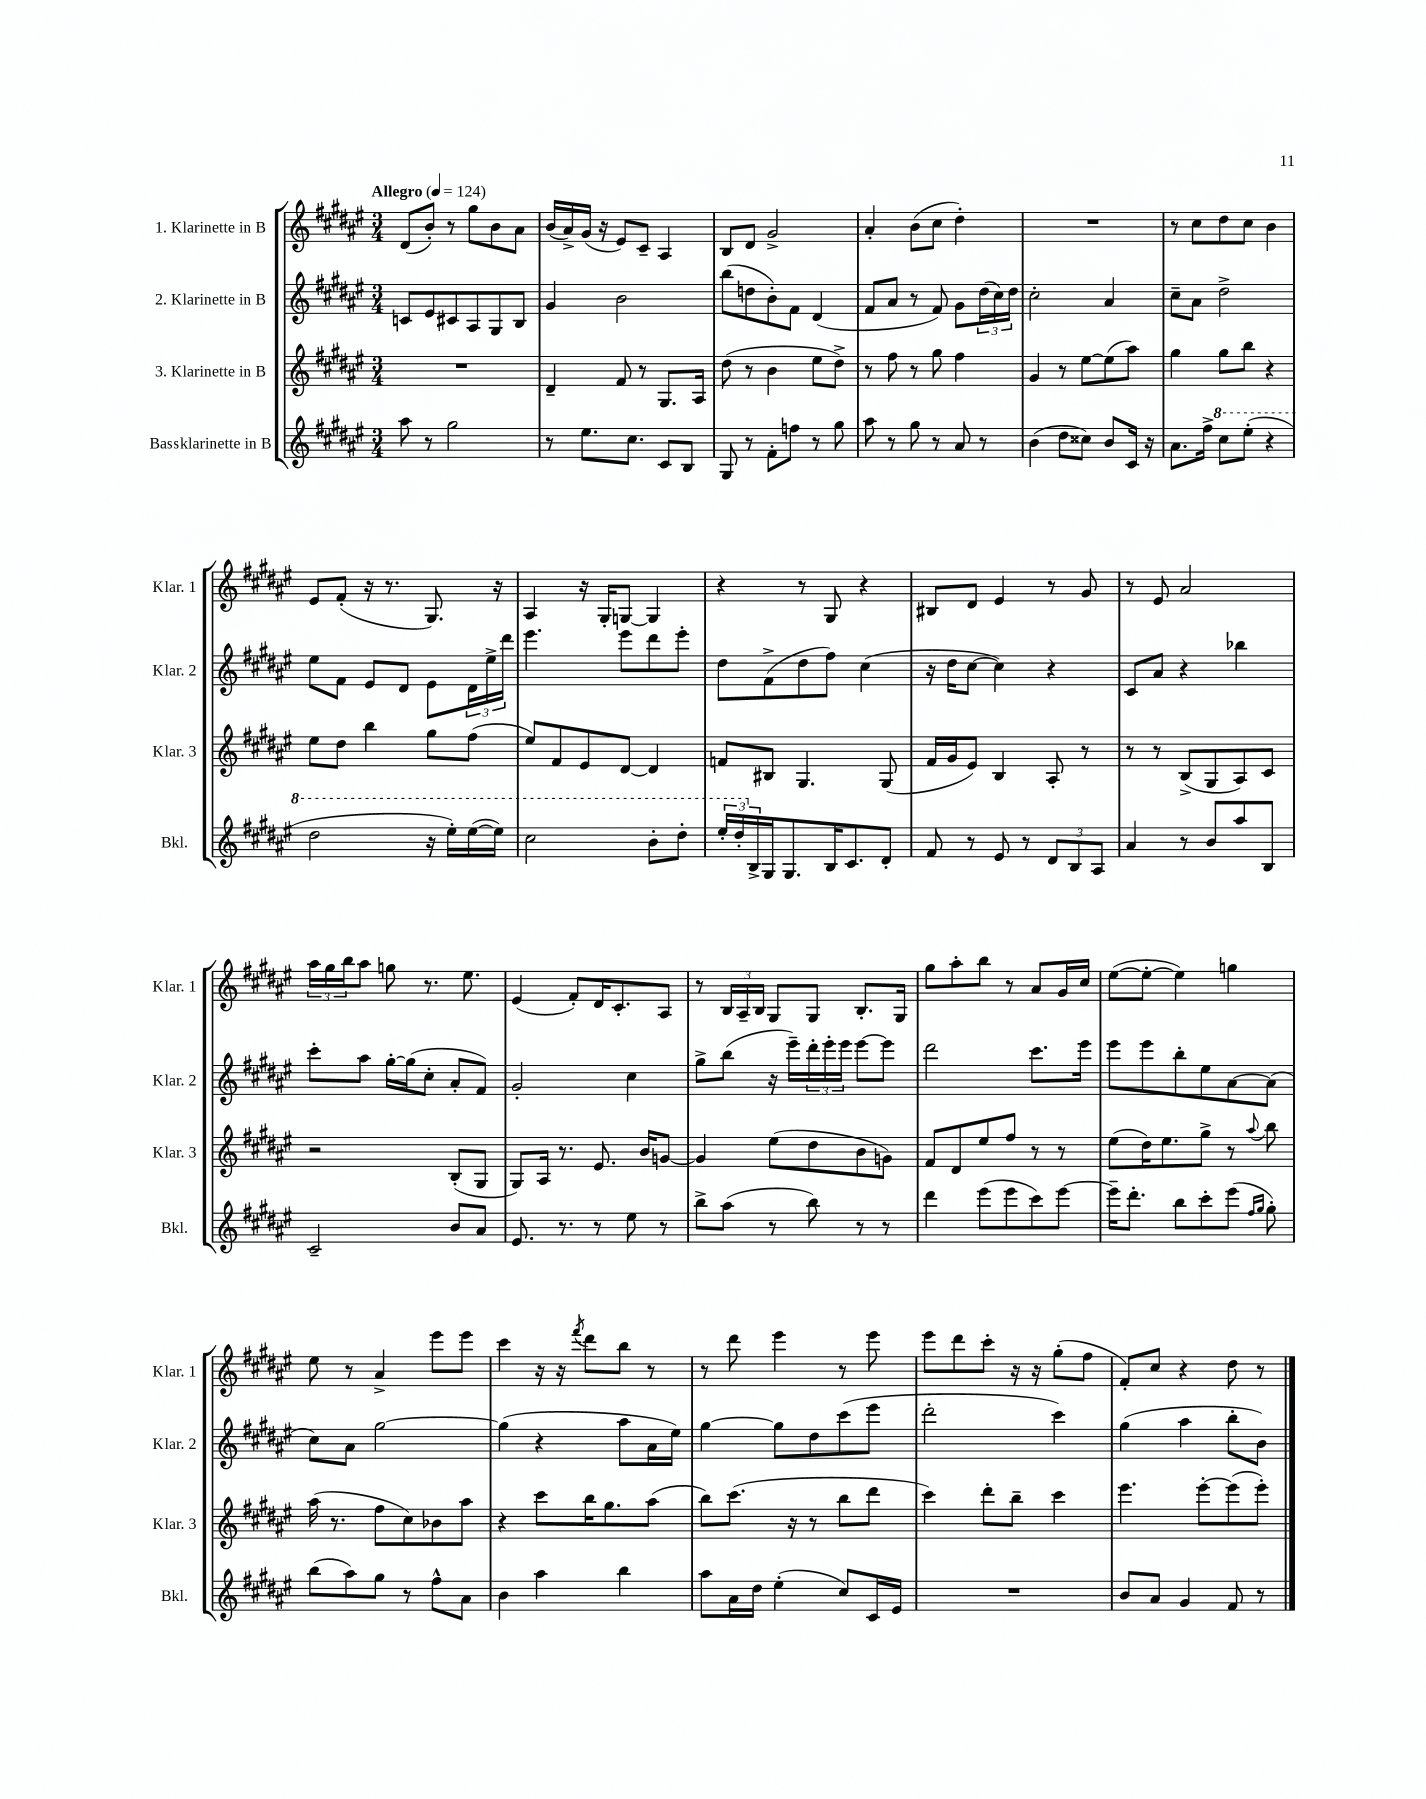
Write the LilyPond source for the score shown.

<<
\new StaffGroup <<
\new Staff = "s0" \with { instrumentName = "1. Klarinette in B" shortInstrumentName = "Klar. 1" } {
    \clef treble \key fis \major \numericTimeSignature \time 3/4 \tempo "Allegro" 4 = 124
    dis'8( b'8-.) r8 gis''8 b'8 ais'8 |
    b'16( ais'16->) gis'16( r16 eis'8) cis'8-- ais4 |
    b8 dis'8 gis'2-> |
    ais'4-. b'8( cis''8 dis''4-.) |
    R2. |
    r8 cis''8 dis''8 cis''8 b'4 |
    eis'8 fis'8-.( r16 r8. gis8.) r16 |
    ais4 r16 gis16-. g8~ g4 |
    r4 r8 gis8 r4 |
    bis8 dis'8 eis'4 r8 gis'8 |
    r8 eis'8 ais'2 |
    \tuplet 3/2 { ais''16 gis''16 b''16 } ais''8 g''8 r8. eis''8. |
    eis'4( fis'8-.) dis'16 cis'8.-. ais8 |
    r8 \tuplet 3/2 { b16 ais16-- b16 } gis8 gis8 b8.-. gis16 |
    gis''8 ais''8-. b''8 r8 ais'8 gis'16 cis''16 |
    eis''8~( eis''8~-. eis''4) g''4 |
    eis''8 r8 ais'4-> eis'''8 eis'''8 |
    cis'''4 r16 r16 \acciaccatura { fis'''8 } dis'''8 b''8 r8 |
    r8 dis'''8 eis'''4 r8 eis'''8 |
    eis'''8 dis'''8 cis'''8-. r16 r16 gis''8-.( fis''8 |
    fis'8-.) cis''8 r4 dis''8 r8 \bar "|." |
}
\new Staff = "s1" \with { instrumentName = "2. Klarinette in B" shortInstrumentName = "Klar. 2" } {
    \clef treble \key fis \major \numericTimeSignature \time 3/4
    c'8 eis'8 cis'8 ais8 gis8 b8 |
    gis'4 b'2 |
    b''8( d''8 b'8-.) fis'8 dis'4( |
    fis'8 ais'8 r8 fis'8) gis'8 \tuplet 3/2 { dis''16( cis''16) dis''16 } |
    cis''2-. ais'4 |
    cis''8-- ais'8 dis''2-> |
    eis''8 fis'8 eis'8 dis'8 eis'8 \tuplet 3/2 { dis'16 eis''16-> dis'''16 } |
    eis'''4. eis'''8 dis'''8 eis'''8-. |
    dis''8 fis'8->( dis''8 fis''8) cis''4( |
    r16 dis''16 cis''8~ cis''4) r4 |
    cis'8 ais'8 r4 bes''4 |
    cis'''8-. ais''8 gis''16~-. gis''16( cis''8-. ais'8-. fis'8) |
    gis'2-. cis''4 |
    gis''8-> b''8( r16 eis'''16--) \tuplet 3/2 { dis'''16-. eis'''16-. eis'''16 } eis'''8~ eis'''8 |
    dis'''2 cis'''8. eis'''16 |
    eis'''8 eis'''8 b''8-. eis''8 ais'8~ ais'8( |
    cis''8) ais'8 gis''2~ |
    gis''4( r4 ais''8 ais'16 eis''16) |
    gis''4~ gis''8 dis''8 cis'''8( eis'''8 |
    dis'''2-. cis'''4) |
    gis''4( ais''4 b''8-. b'8) \bar "|." |
}
\new Staff = "s2" \with { instrumentName = "3. Klarinette in B" shortInstrumentName = "Klar. 3" } {
    \clef treble \key fis \major \numericTimeSignature \time 3/4
    R2. |
    dis'4-- fis'8 r8 gis8. ais16 |
    dis''8( r8 b'4 eis''8 dis''8->) |
    r8 fis''8 r8 gis''8 fis''4 |
    gis'4 r8 eis''8~ eis''8( ais''8) |
    gis''4 gis''8 b''8 r4 |
    eis''8 dis''8 b''4 gis''8 fis''8( |
    eis''8) fis'8 eis'8 dis'8~ dis'4 |
    f'8 bis8 gis4. gis8( |
    fis'16 gis'16 eis'8) b4 ais8-. r8 |
    r8 r8 b8->( gis8 ais8) cis'8 |
    r2 b8-.( gis8 |
    gis8) ais16 r8. eis'8. b'16 g'8~ |
    g'4 eis''8( dis''8 b'8 g'8) |
    fis'8 dis'8 eis''8 fis''8 r8 r8 |
    eis''8( dis''16) eis''8. gis''8-> r8 \appoggiatura { ais''8 } b''8 |
    ais''16( r8. fis''8 cis''8) bes'8 ais''8 |
    r4 cis'''8 b''16 gis''8. ais''8( |
    b''8) cis'''8.( r16 r8 b''8 dis'''8 |
    cis'''4) dis'''8-. b''8-- cis'''4 |
    eis'''4. eis'''8~-. eis'''8( eis'''8-.) \bar "|." |
}
\new Staff = "s3" \with { instrumentName = "Bassklarinette in B" shortInstrumentName = "Bkl." } {
    \clef treble \key fis \major \numericTimeSignature \time 3/4
    ais''8 r8 gis''2 |
    r8 eis''8. cis''8. cis'8 b8 |
    gis8 r8 fis'8-. f''8 r8 gis''8 |
    ais''8 r8 gis''8 r8 ais'8 r8 |
    b'4( dis''8 cisis''8) b'8 cis'16 r16 |
    ais'8. fis''16-> \ottava #1 cis'''8 eis'''8-.( r4 |
    dis'''2 r16 eis'''16-.) eis'''16~( eis'''16) |
    cis'''2 b''8-. dis'''8-. |
    \tuplet 3/2 { eis'''16-. dis'''16-. \ottava #0 b16-> } gis16 gis8. b16 cis'8. dis'8-. |
    fis'8 r8 eis'8 r8 \tuplet 3/2 { dis'8 b8 ais8 } |
    ais'4 r8 b'8 ais''8 b8 |
    cis'2-- b'8 ais'8 |
    eis'8. r8. r8 eis''8 r8 |
    b''8-> ais''8( r8 b''8) r8 r8 |
    dis'''4 eis'''8( eis'''8 cis'''8) eis'''8~ |
    eis'''16-- dis'''8.-. b''8 cis'''8-. eis'''8( \grace { fis''16 gis''16 } gis''8-.) |
    b''8( ais''8) gis''8 r8 fis''8-^ ais'8 |
    b'4 ais''4 b''4 |
    ais''8 ais'16 dis''16 eis''4-.( cis''8) cis'16 eis'16 |
    R2. |
    b'8 ais'8 gis'4 fis'8 r8 \bar "|." |
}
>>
>>
\layout { \context { \Score \remove "Bar_number_engraver" } }
